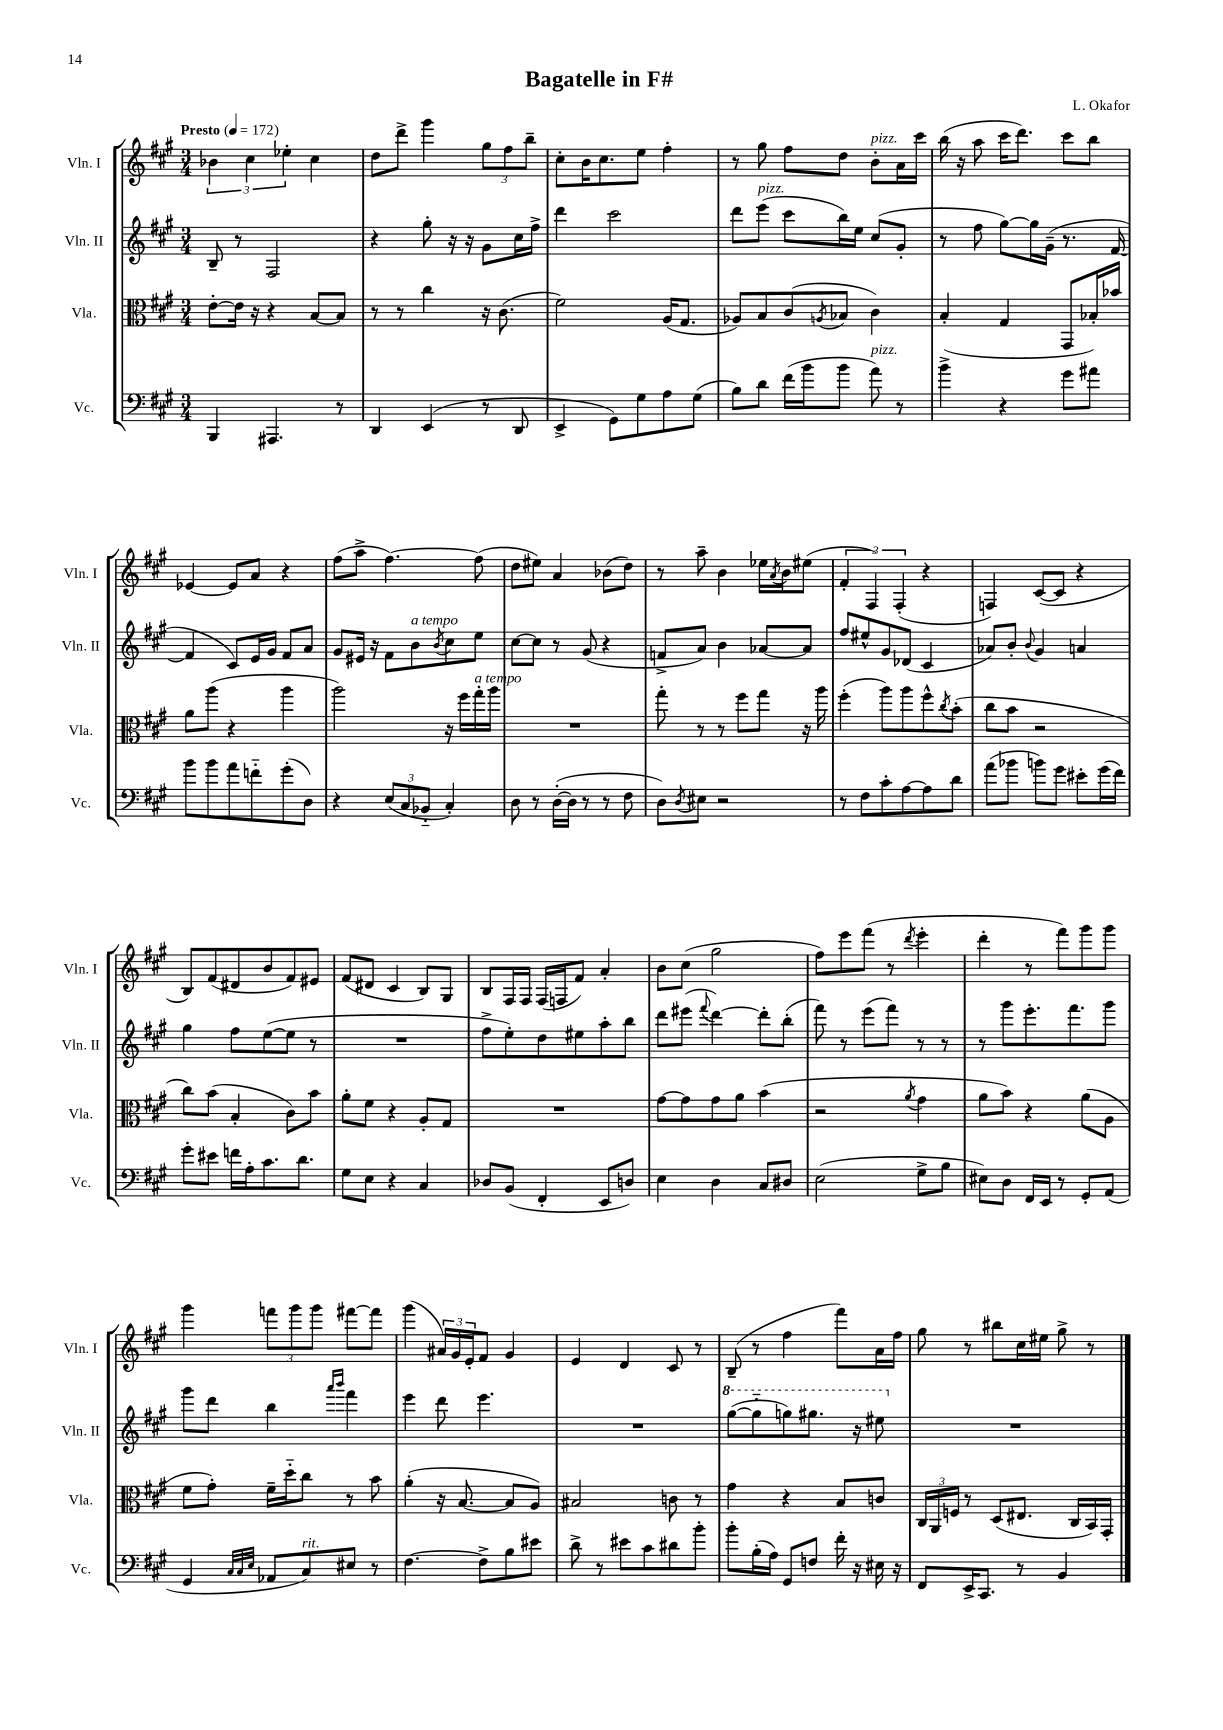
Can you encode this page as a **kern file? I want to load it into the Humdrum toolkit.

**kern	**kern	**kern	**kern
*staff4	*staff3	*staff2	*staff1
*clefF4	*clefC3	*clefG2	*clefG2
*k[f#c#g#]	*k[f#c#g#]	*k[f#c#g#]	*k[f#c#g#]
*M3/4	*M3/4	*M3/4	*M3/4
*MM172	*MM172	*MM172	*MM172
4BBB	[8e'	8B~	6b-
.	16e]	8r	.
.	.	.	6cc#
.	16r	.	.
4.AAA#	4r	2F#	.
.	.	.	6ee-'
.	[8B	.	4cc#
8r	8B]	.	.
=	=	=	=
4DD	8r	4r	8dd
.	8r	.	8ddd^
(4EE	4cc#	8gg#'	4ggg#
.	.	16r	.
.	.	16r	.
8r	16r	8g#	12gg#
.	(8.c#	.	.
.	.	.	12ff#
8DD	.	16cc#	.
.	.	.	12bb~
.	.	16ff#^	.
=	=	=	=
4EE^	2f#)	4ddd	8cc#'
.	.	.	16b
.	.	.	8.cc#
8GG#)	.	2ccc#	.
8G#	.	.	8ee
8A	(16A	.	4ff#'
.	8.G#	.	.
(8G#	.	.	.
=	=	=	=
8B)	8A-)	8ddd	8r
8d	8B	(8eee	8gg#
(16f#	(8c#	8ccc#	8ff#
16b	.	.	.
.	8qA	.	.
8b	8B-	16bb)	8dd
.	.	16ee	.
8a)	4c#)	(8cc#	8b'
8r	.	8g#'	16a
.	.	.	16ccc#
=	=	=	=
4b^	(4B'	8r	(16bb
.	.	.	16r
.	.	8ff#	8aa
4r	4G#	[8gg#)	16ccc#
.	.	.	8.ddd)
.	.	16gg#]	.
.	.	(16g#~	.
8g#	8GG#	8.r	8ccc#
8a#	16B-')	.	8bb
.	16b-	[16f#	.
=	=	=	=
8b	8a	4f#]	[4e-
8b	(8aa	.	.
8a	4r	8c#)	8e-]
8f'~	.	16e	8a
.	.	16g#	.
(8g#'	4aa	8f#	4r
8D)	.	8a	.
=	=	=	=
4r	2aa)	8g#	(8ff#
.	.	16e#	8aa^
.	.	16r	.
(12E	.	8f#	[4.ff#)
12C#	.	.	.
.	.	8b	.
12BB-'~	.	.	.
.	.	8qb	.
4C#')	16r	8cc#	.
.	16ff#	.	.
.	16gg#'	8ee	(8ff#]
.	16aa	.	.
=	=	=	=
8D	2.r	[8cc#	8dd
8r	.	8cc#]	8ee#)
([16D'	.	8r	4a
16D]	.	.	.
8r	.	(8g#	.
8r	.	4r	(8b-
8F#	.	.	8dd)
=	=	=	=
8D)	8gg#'	8f^	8r
8qD	.	.	.
8E#	8r	8a)	8aa~
2r	8r	4b	4b
.	8ff#	.	.
.	8gg#	[8a-	16ee-
.	.	.	8qa
.	.	.	16b
.	16r	8a-]	(8ee#
.	16aa	.	.
=	=	=	=
8r	(4ff#'	8ff#	6f#'
8F#	.	8ee#^^	.
.	.	.	6F#)
8c#'	8aa)	8g#	.
.	.	.	(6F#'
[8A	8aa	(8d-	.
8A]	8ff#^^	4c#	4r
.	8qcc#	.	.
8d	(8b'	.	.
=	=	=	=
(8a	8cc#	8a-)	4F)
8b-	8b	8b'	.
.	.	8qqb	.
8b)	2r	4g#	([8c#
8g#	.	.	8c#]
8e#'	.	4a	4r
(16g#	.	.	.
16f#)	.	.	.
=	=	=	=
8g#'	8cc#)	4gg#	8B)
8e#	(8b	.	(8f#
16f	4B'	8ff#	8d#
16A'	.	.	.
8.c#	.	([8ee	8b
.	8c#)	8ee]	8f#)
8.d	.	.	.
.	8b	8r	8e#
=	=	=	=
8G#	8a'	2.r	(8f#
8E	8f#	.	8d#
4r	4r	.	4c#
4C#	8A'	.	8B)
.	8G#	.	8G#
=	=	=	=
8D-	2.r	8ff#^	8B
(8BB	.	8ee')	16F#
.	.	.	16F#
4FF#'	.	8dd	(16F#
.	.	.	16F
.	.	8ee#	8f#)
8EE	.	8aa'	4a'
8D)	.	8bb	.
=	=	=	=
4E	[8g#	8ddd	8b
.	8g#]	(8eee#	(8cc#
.	.	8qqfff#	.
4D	8g#	[4ddd)	2gg#
.	8a	.	.
8C#	(4b	8ddd']	.
8D#	.	(8bb'	.
=	=	=	=
(2E	2r	8fff#)	8ff#)
.	.	8r	8eee
.	.	(8eee	(8fff#
.	.	8fff#)	8r
.	8qa	.	8qddd
8G#^	4g#	8r	4eee'
8B	.	8r	.
=	=	=	=
8E#)	8a	8r	4ddd'
8D	8b)	8ggg#	.
16FF#	4r	8.eee'	8r
16EE	.	.	.
8r	.	.	8fff#)
.	.	8.fff#	.
8GG#'	(8a	.	8ggg#
(8AA	8A	8ggg#	8ggg#
=	=	=	=
4GG#	8f#	8ggg#	4ggg#
.	8g#')	8ddd	.
32qqC#	.	.	.
32qqC#	.	.	.
32qqE	.	.	.
8AA-	16f#~	4bb	12fff
.	16dd'~	.	.
.	.	.	12ggg#
8C#)	8cc#	.	.
.	.	.	12ggg#
.	.	16qqaaa	.
.	.	16qqbbb	.
8E#	8r	4fff#	[8fff#
8r	8b	.	8fff#]
=	=	=	=
[4.F#	(4a'	4eee	(4ggg#
.	16r	8ddd	24a#)
.	.	.	24g#
.	[8.B	.	.
.	.	.	24e'
8F#^]	.	4.eee	8f#
8B	8B]	.	4g#
8e#	8A)	.	.
=	=	=	=
8d^	2B#	2.r	4e
8r	.	.	.
8e#	.	.	4d
8c#	.	.	.
8d#	8c	.	8c#
8b'	8r	.	8r
=	=	=	=
8b'	4g#	([8ggg#	(8B~
(16B'	.	8ggg#'~]	8r
16A)	.	.	.
8GG#	4r	8ggg)	4ff#
8F	.	8.ggg#	.
16f#'	8B	.	8fff#)
16r	.	16r	.
16E#	8c	8eee#	16a
16r	.	.	16ff#
=	=	=	=
8FF#	24C#	2.r	8gg#
.	24AA	.	.
.	24F	.	.
16EE^	8r	.	8r
8.CC#	.	.	.
.	(8D	.	8bb#
8r	8.E#	.	16cc#
.	.	.	16ee#
4BB	.	.	8gg#^
.	16C#	.	.
.	16BB)	.	8r
.	16GG#'	.	.
==	==	==	==
*-	*-	*-	*-
